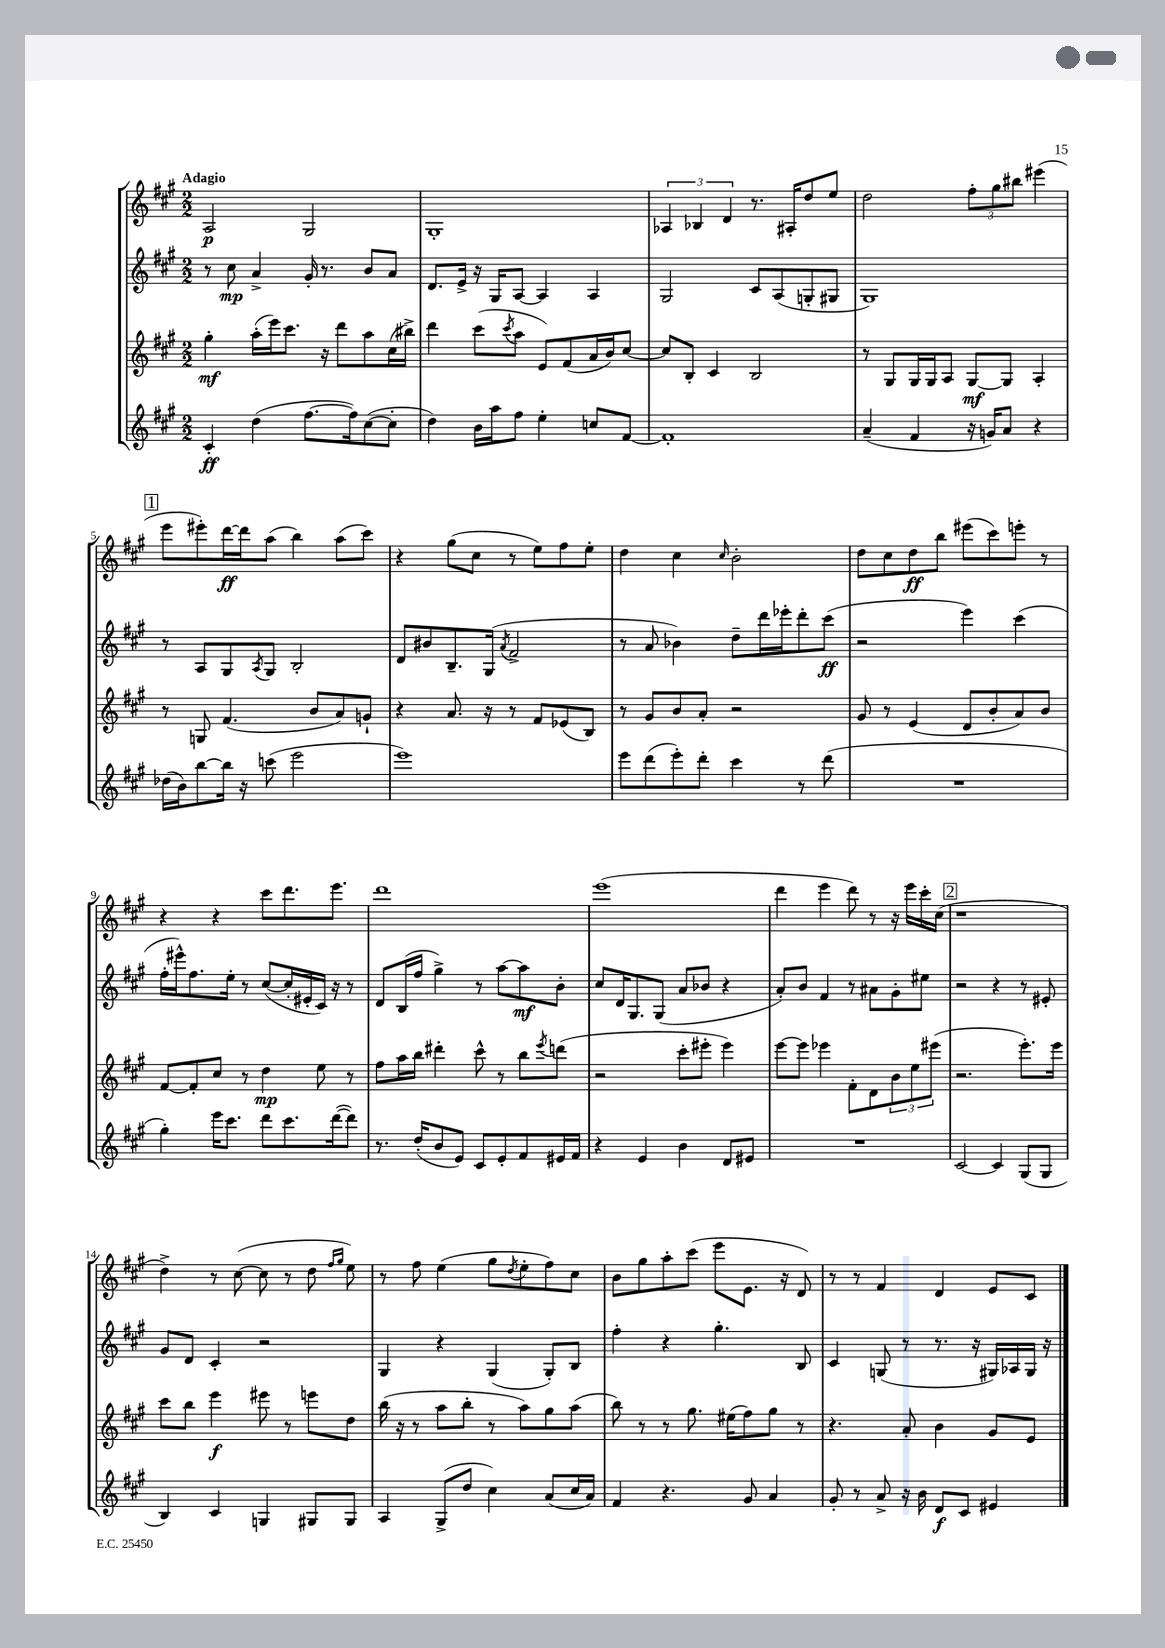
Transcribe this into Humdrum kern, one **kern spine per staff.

**kern	**kern	**kern	**kern
*staff4	*staff3	*staff2	*staff1
*clefG2	*clefG2	*clefG2	*clefG2
*k[f#c#g#]	*k[f#c#g#]	*k[f#c#g#]	*k[f#c#g#]
*M2/2	*M2/2	*M2/2	*M2/2
4c#'/	4gg#'\	8r	2A/
.	.	8cc#\	.
(4dd\	(16aa'\LL	4a^/	.
.	16eee\J)	.	.
.	8.ccc#\J	.	.
[8.ff#\L	.	16g#'/	2G#/
.	16r	8.r	.
.	8ddd\L	.	.
16ff#\]k)	.	.	.
([8cc#\	8aa\	8b/L	.
8cc#'\]J	(16cc#\L	8a/J	.
.	16bb#^\JJ)	.	.
=	=	=	=
4dd\)	4ddd\	8.d/L	1G#'
.	.	16e^/Jk	.
16b\LL	(8ccc#\L	16r	.
16aa\J	.	16G#/LK	.
.	8qccc#/	.	.
8ff#\J	8aa\J	[8A/J	.
4ee'\	8e/L)	4A/]	.
.	(8f#/	.	.
8cc/L	16a/L	4A/	.
.	16b/J)	.	.
[8f#/J	[8cc#/J	.	.
=	=	=	=
1f#']	8cc#/]L	2G#/	6A-/
.	8B'/J	.	.
.	.	.	6B-/
.	4c#/	.	.
.	.	.	6d/
.	2B/	8c#/L	8.r
.	.	(8A/	.
.	.	.	16A#'/LK
.	.	8G'/	8dd/
.	.	8G#/J	8ee/J
=	=	=	=
(4a~/	8r	1G#)	2dd\
.	8G#/L	.	.
4f#/	16G#/L	.	.
.	16G#/J	.	.
.	8A/J	.	.
16r	[8G#/L	.	12ff#'\L
16g/LK)	.	.	.
.	.	.	12gg#\
8a/J	8G#/]J	.	.
.	.	.	12bb#\J
4r	4A'/	.	(4eee#\
=	=	=	=
(16dd-\LL	8r	8r	8eee\L
16b\J)	.	.	.
[8bb\	8G/	8A/L	8eee#'\)
16bb\]Jk	(4.f#/	8G#/	[16ddd\L
16r	.	.	16ddd\]J
.	.	8qA/	.
(8ccc\	.	8G#/J	(8aa\J
2eee\	.	2B'/	4bb\)
.	8b/L	.	.
.	8a/)	.	(8aa\L
.	8g`/J	.	8ccc#\J)
=	=	=	=
1eee)	4r	8d/L	4r
.	.	8b#/	.
.	8.a/	8.B~/	(8gg#\L
.	.	.	8cc#\J
.	16r	(16G#/Jk	.
.	.	8qa/	.
.	8r	2f#^/	8r
.	8f#/L	.	8ee\L)
.	(8e-/	.	8ff#\
.	8B/J)	.	8ee'\J
=	=	=	=
8eee\L	8r	8r	4dd\
(8ddd\	8g#/L	8a/	.
8eee'\)	8b/	4b-\)	4cc#\
8ddd'\J	8a'/J	.	.
.	.	.	16qqcc#/
4ccc#\	2r	8dd~\L	2b'\
.	.	16ddd\L	.
.	.	16eee-'\J	.
8r	.	8ddd'\	.
(8ddd\	.	(8ccc#\J	.
=	=	=	=
1r	8g#/	2r	8dd\L
.	8r	.	8cc#\
.	(4e/	.	8dd\
.	.	.	8bb\J
.	8d/L	4eee\)	(8eee#\L
.	8b'/	.	8ccc#\)
.	8a/)	(4ccc#\	8eee'\J
.	8b/J	.	8r
=	=	=	=
4gg#'\)	[8f#/L	16ff#'\LL	4r
.	.	16eee#^^\J)	.
.	8f#'/]	8.ff#\	.
16eee\LK	8cc#/J	.	4r
8.ccc#\J	.	16ee'\Jk	.
.	8r	8r	.
8ddd\L	4dd\	([8cc#/L	8ccc#\L
8.ccc#\	.	16cc#'/]L	8.ddd\
.	.	16e#'/	.
.	8ee\	16c#/JJ)	.
([16ddd\k	.	16r	8.eee\J
8ddd\]J)	8r	8r	.
=	=	=	=
8.r	8ff#\L	8d/L	1ddd
.	16aa\L	(16B/L	.
(16dd'/LK	16bb\JJ	16ff#/JJ	.
8b/	4ddd#'\	4gg#^\)	.
8e/J)	.	.	.
8c#/L	8ccc#^^\	8r	.
8e'/	8r	[8aa\L	.
8f#/	8bb\L	8aa\]	.
.	8qeee/	.	.
16e#/L	(8ddd\J	8b'\J	.
16f#/JJ	.	.	.
=	=	=	=
4r	2r	8cc#/L	(1eee
.	.	16d/K	.
.	.	8.G#/	.
4e/	.	.	.
.	.	(8G#/J	.
4b\	8ccc#'\L	8a/L	.
.	8eee#'\J	8b-/J	.
8d/L	4eee#\)	4r	.
8e#/J	.	.	.
=	=	=	=
1r	[8eee\L	8a'/L)	4ddd\
.	8eee\]J	8b/J	.
.	4eee-\	4f#/	4eee\
.	8f#'\L	8r	8ddd\)
.	8d\	8a#\L	8r
.	12b\	8g#'\	16r
.	.	.	16eee\LL
.	12ee\	.	.
.	.	8ee#\J	16ccc#'\
.	(12eee#\J	.	.
.	.	.	(16cc#\JJ
=	=	=	=
[2c#/	2.r	2r	1r
4c#/]	.	4r	.
(8G#/L	8.eee'\L)	8r	.
8G#/J	.	8e#'/	.
.	16eee\Jk	.	.
=	=	=	=
4B/)	8ccc#\L	8g#/L	4dd^\)
.	8bb\J	8d/J	.
4c#/	4eee\	4c#'/	8r
.	.	.	([8cc#\
4G/	8eee#\	2r	8cc#\]
.	8r	.	8r
8G#/L	8eee\L	.	8dd\
.	.	.	16qqff#/LL
.	.	.	16qqgg#/JJ
8G#/J	8dd\J	.	8ee\)
=	=	=	=
4A/	(16bb\	4G#/	8r
.	16r	.	.
.	8r	.	8ff#\
(8G#^/L	8aa\L	4r	(4ee\
8dd/J	8bb'\J	.	.
4cc#\)	8r	(4G#/	8gg#\L
.	.	.	8qdd/
.	8aa\L)	.	8ee'\
(8a/L	8gg#\	8G#'/L)	8ff#\)
16cc#/L	(8aa\J	8B/J	8cc#\J
16a/JJ)	.	.	.
=	=	=	=
4f#/	8bb\)	4ff#'\	8b\L
.	8r	.	8gg#\
4.r	8r	4r	8aa'\
.	8.gg#\	.	(8ccc#\J
.	.	4.gg#'\	8eee\L
.	(16ee#\LK	.	.
8g#/	8ff#\)	.	8.e\J
4a/	8gg#\J	.	.
.	.	.	16r
.	8r	8B/	8d/)
=	=	=	=
8g#'/	4.r	4c#/	8r
8r	.	.	8r
8a^/	.	(8G/	4f#/
16r	8a'/	8r	.
16b\	.	.	.
8d/L	4b\	8.r	4d/
8c#/J	.	.	.
.	.	16r	.
4e#/	8g#/L	16G#/LL)	8e/L
.	.	16A-/	.
.	8e/J	16G#/JJ	8c#/J
.	.	16r	.
==	==	==	==
*-	*-	*-	*-
